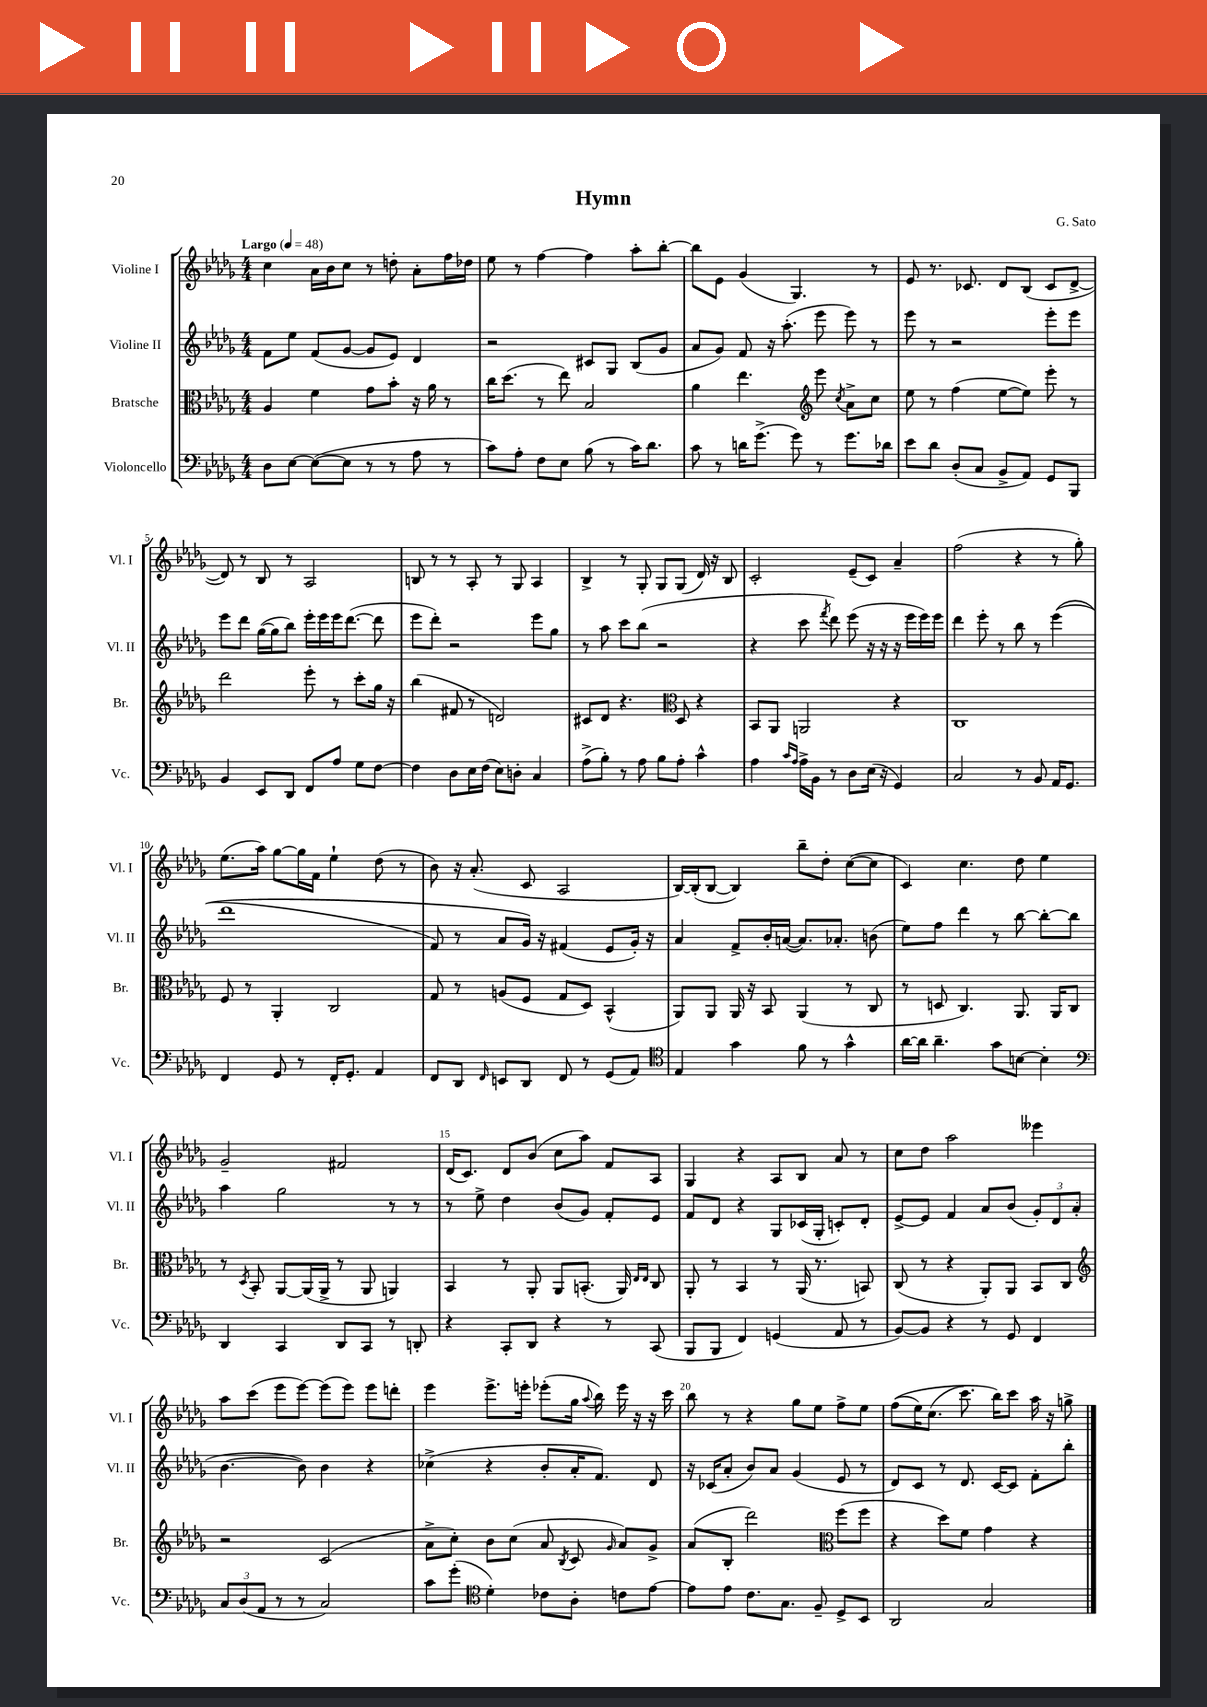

**kern	**kern	**kern	**kern
*part4	*part3	*part2	*part1
*staff4	*staff3	*staff2	*staff1
*I"Violoncello	*I"Bratsche	*I"Violine II	*I"Violine I
*I'Vc.	*I'Br.	*I'Vl. II	*I'Vl. I
*clefF4	*clefC3	*clefG2	*clefG2
*k[b-e-a-d-g-]	*k[b-e-a-d-g-]	*k[b-e-a-d-g-]	*k[b-e-a-d-g-]
*M4/4	*M4/4	*M4/4	*M4/4
*MM48	*MM48	*MM48	*MM48
=1	=1	=1	=1
!	!	!	!LO:TX:a:B:t=Largo
8D-\L	4A-/	8f\L	4cc\
[8E-\J	.	8ee-\J	.
(8E-\L_	4f\	(8f/L	16a-\LL
.	.	.	16b-\J
8E-\J]	.	[8g-/J	8cc\J
8r	8g-\L	8g-/L]	8r
8r	8b-'\J	8e-/J)	8ddn'\
8A-\	16r	4d-/	8a-'\L
.	16a-\	.	.
8r	8r	.	16ff\L
.	.	.	16dd-X\JJ
=2	=2	=2	=2
8c\L)	16cc\KL	2r	8ee-\
.	(8.dd-\J	.	.
8A-'\J	.	.	8r
8F\L	8r	.	[4ff\
8E-\J	8ee-\)	.	.
(8B-\	2B-/	8c#X/L	4ff\]
8r	.	8G-/J	.
16c\KL)	.	(8B-/L	8aa-'\L
8.d-\J	.	.	.
.	.	8g-/J	[8bb-'\J
=3	=3	=3	=3
8c\	4a-\	8a-/L	8bb-\L]
8r	.	8g-/J)	8e-\J
16dn\KL	4.ee-\	8f/	(4g-/
(8.g-^\J	.	.	.
.	.	16r	.
.	.	(8.aa-'\	.
8g-\)	.	.	4.G-/)
*	*clefG2	*	*
8r	8eee-\	8eee-\	.
.	8qcc/	.	.
8.g-\L	8a-^\L	8eee-\)	.
.	8cc\J	8r	8r
16d-X\Jk	.	.	.
=4	=4	=4	=4
8e-\L	8ee-\	8eee-\	8e-/
8d-\J	8r	8r	8.r
(8D-'/L	(4ff\	2r	.
.	.	.	8.c-X/
8C/J	.	.	.
8BB-^/L	[8ee-\L	.	8d-/L
8AA-/J)	8ee-\J])	.	(8B-/J
8GG-/L	8eee-'\	8eee-'\L	8c-/L
8BBB-/J	8r	8eee-\J	[8d-^/J
!!LO:LB:g=z
=5	=5	=5	=5
4BB-/	2ddd-\	8eee-\L	8d-/])
.	.	8ddd-\J	8r
8EE-/L	.	([16gg-\LL	8B-/
.	.	16gg-\J]	.
8DD-/J	.	8bb-\J)	8r
8FF/L	8eee-'\	16eee-'\LL	2A-/
.	.	16eee-\	.
8A-/J	8r	16eee-\J	.
.	.	([8.ddd-\J	.
8G-\L	8ccc'\L	.	.
[8F\J	16gg-\Jk	8ddd-\]	.
.	16r	.	.
=6	=6	=6	=6
4F\]	(4bb-\	8eee-\L	8Bn/
.	.	8ddd-'\J)	8r
8D-\L	8f#X/	2r	8r
16E-\L	8r	.	8A-'/
(16F\JJ	.	.	.
8E-\L)	2dn/)	.	8r
8Dn'\J	.	.	8G-/
4C/	.	8eee-\L	4A-/
.	.	8gg-\J	.
=7	=7	=7	=7
(8A-^\L	8c#X/L	8r	4B-^/
8B-'\J)	8d-/J	8aa-\	.
8r	4.r	8ccc\L	8r
8A-\	.	(8bb-\J	8G-'/
8B-\L	.	2r	8G-/L
*	*clefC3	*	*
8A-'\J	8D-/	.	(8G-/J
4c^^\	4r	.	16d-/)
.	.	.	16r
.	.	.	8B-/
=8	=8	=8	=8
4A-\	8BB-/L	4r	2c'/
.	8AA-/J	.	.
16qqc/LL	.	.	.
16qqA-/JJ	.	.	.
16A-^\LL	2AAn/	8ccc\	.
16BB-\JJ	.	.	.
.	.	8qfff/	.
8r	.	8ddd-\)	.
8D-\L	.	(8eee-\	(8e-~/L
(16E-\Jk	.	16r	8c/J)
16r	.	16r	.
4GG-/)	4r	16r	4a-~/
.	.	16eee-\LL	.
.	.	16eee-\)	.
.	.	16eee-\JJ	.
=9	=9	=9	=9
2C/	1C	4ddd-\	(2ff\
.	.	8eee-'\	.
.	.	8r	.
8r	.	8bb-\	4r
8BB-/	.	8r	.
16AA-/KL	.	((4eee-\	8r
8.GG-/J	.	.	.
.	.	.	8gg-'\)
!!LO:LB:g=z
=10	=10	=10	=10
4FF/	8F/	1ddd-	(8.ee-\L
.	8r	.	.
.	.	.	16aa-\Jk)
8GG-/	4AA-'/	.	[8gg-\L
8r	.	.	16gg-\L]
.	.	.	16f\JJ
16FF'/KL	2C/	.	4ee-`\
8.GG-'/J	.	.	.
4AA-/	.	.	(8dd-\
.	.	.	8r
=11	=11	=11	=11
8FF/L	8G-/	8f/)	8b-\)
8DD-/J	8r	8r	16r
.	.	.	(8.a-'/
16qqFF/	.	.	.
8EEn/L	(8An/L	8a-/L	.
8DD-/J	8F/J	16g-/Jk)	8c/
.	.	16r	.
8FF/	8G-/L	(4f#X/	2A-/
8r	8D-/J)	.	.
(8GG-/L	(4BB-^^/	8e-/L	.
8AA-/J)	.	16g-'/Jk)	.
.	.	16r	.
=12	=12	=12	=12
*clefC4	*	*	*
4E-/	8AA-/L)	4a-/	[16B-/LL)
.	.	.	(16B-'/J]
.	8AA-/J	.	[8B-/J
4g-\	16AA-/	8f^/L	4B-/])
.	16r	.	.
.	8BB-/	16b-'/L	.
.	.	([16an/JJ	.
8f\	(4AA-/	8.a/L])	8bb-~\L
8r	.	.	8dd-'\J
.	.	8.a-X'/J	.
4g-^^\	8r	.	([8cc\L
.	8C/	(8bn\	8cc\J]
=13	=13	=13	=13
[16a-\LL	8r	8ee-\L)	4c/)
16a-\JJ]	.	.	.
4.a-~\	8Dn/	8ff\J	.
.	4.C/)	4ddd-\	4.cc\
8g-\L	.	8r	.
[8Bn\J	8.AA-/	[8bb-\	8dd-\
4B'\]	.	8bb-'\L_	4ee-\
.	16AA-/KL	.	.
.	8C/J	8bb-\J]	.
!!LO:LB:g=z
=14	=14	=14	=14
*clefF4	*	*	*
4DD-/	8r	4aa-\	2g-~/
.	8qD-/	.	.
.	8BB-'/	.	.
4CC/	[8AA-/L	2gg-\	.
.	(16AA-/L]	.	.
.	16AA-^/JJ	.	.
8DD-/L	8r	.	2f#X/
8CC/J	8AA-/	.	.
8r	4AAn/)	8r	.
8DDn'/	.	8r	.
=15	=15	=15	=15
4r	4BB-/	8r	(16d-/KL
.	.	.	8.c/J)
.	.	8ee-^\	.
8CC'/L	8r	4dd-\	8d-/L
8DD-/J	8AA-'/	.	(8b-/J
4r	8AA-/L	(8b-/L	8cc\L
.	(8.BBn'/J	8g-/J)	8aa-\J)
8r	.	8f'/L	8f/L
.	16AA-/)	.	.
.	16qqE-/LL	.	.
.	16qqE-/JJ	.	.
(8CC/	8C/	8e-/J	8A-/J
=16	=16	=16	=16
8BBB-/L	8AA-'/	8f/L	4G-/
8BBB-/J	8r	8d-/J	.
4FF/)	4BB-/	4r	4r
(4GGn/	8r	8G-/L	8A-/L
.	(16AA-/	(16c-X/L	8B-/J
.	8.r	16G-'/JJ	.
8AA-/	.	8cn'/L)	8a-/
8r	8BBn/)	8d-'/J	8r
=17	=17	=17	=17
[8BB-/L)	(8C/	[8e-^/L	8cc\L
8BB-/J]	8r	8e-/J]	8dd-\J
4r	4r	4f/	2aa-\
8r	8AA-'/L)	8a-/L	.
8GG-/	8AA-/J	(8b-/J	.
4FF/	8BB-/L	12g-'/L)	4eee--X\
.	.	12d-/	.
.	8C/J	.	.
.	.	(12a-'/J	.
!!LO:LB:g=z
=18	=18	=18	=18
*	*clefG2	*	*
12C/L	2r	[4.b-\	8aa-\L
(12D-/	.	.	.
.	.	.	(8ccc\J
12AA-/J	.	.	.
8r	.	.	8eee-\L
8r	.	8b-\])	[8eee-\J)
2C/)	(2c/	4b-\	(8eee-\L]
.	.	.	8eee-\J)
.	.	4r	8eee-\L
.	.	.	8dddn'\J
=19	=19	=19	=19
8c\L	8a-^\L	(4cc-X^\	4eee-\
(8g-'\J	8cc'\J)	.	.
*clefC4	*	*	*
4d-'\)	8b-\L	4r	8.eee-^\L
.	(8cc\J	.	.
.	.	.	16eeen'\Jk
8c-X\L	8a-/	8b-'/L	(8eee-X'\L
.	8qB-/	.	.
8A-'\J	8c/	16a-'/K	16gg-\Jk
.	.	.	8qqaa-/
.	.	8.f/J)	16bb-\)
.	16qqg-/	.	.
8cn\L	8a-/L)	.	16eee-\
.	.	.	16r
[8e-\J	8g-^/J	8d-/	16r
.	.	.	16ccc\
=20	=20	=20	=20
8e-\L]	(8a-/L	16r	8bb-\
.	.	(16c-X/KL	.
8e-\J	8B-'/J	8a-'/J	8r
8.c\L	2ddd-\)	8b-/L)	4r
.	.	8a-/J	.
8.G-\J	.	.	.
.	.	(4g-/	8gg-\L
8F~/	.	.	8ee-\J
*	*clefC3	*	*
8D-^/L	(8ff\L	8e-/	8ff^\L
8BB-/J	8ff\J	8r	8ee-\J
=21	=21	=21	=21
2AA-/	4r	8d-/L)	((8ff\L
.	.	8c/J	16ee-\K)
.	.	.	(8.cc\J
.	8dd-\L)	8r	.
.	8f\J	8.d-/	8.ccc\)
2G-/	4g-\	.	.
.	.	[16c/KL	16bb-\KL)
.	.	8c/J]	8ccc\J
.	4r	8f'\L	16aa-\
.	.	.	16r
.	.	8bb-'\J	8ggn^\
==	==	==	==
*-	*-	*-	*-
